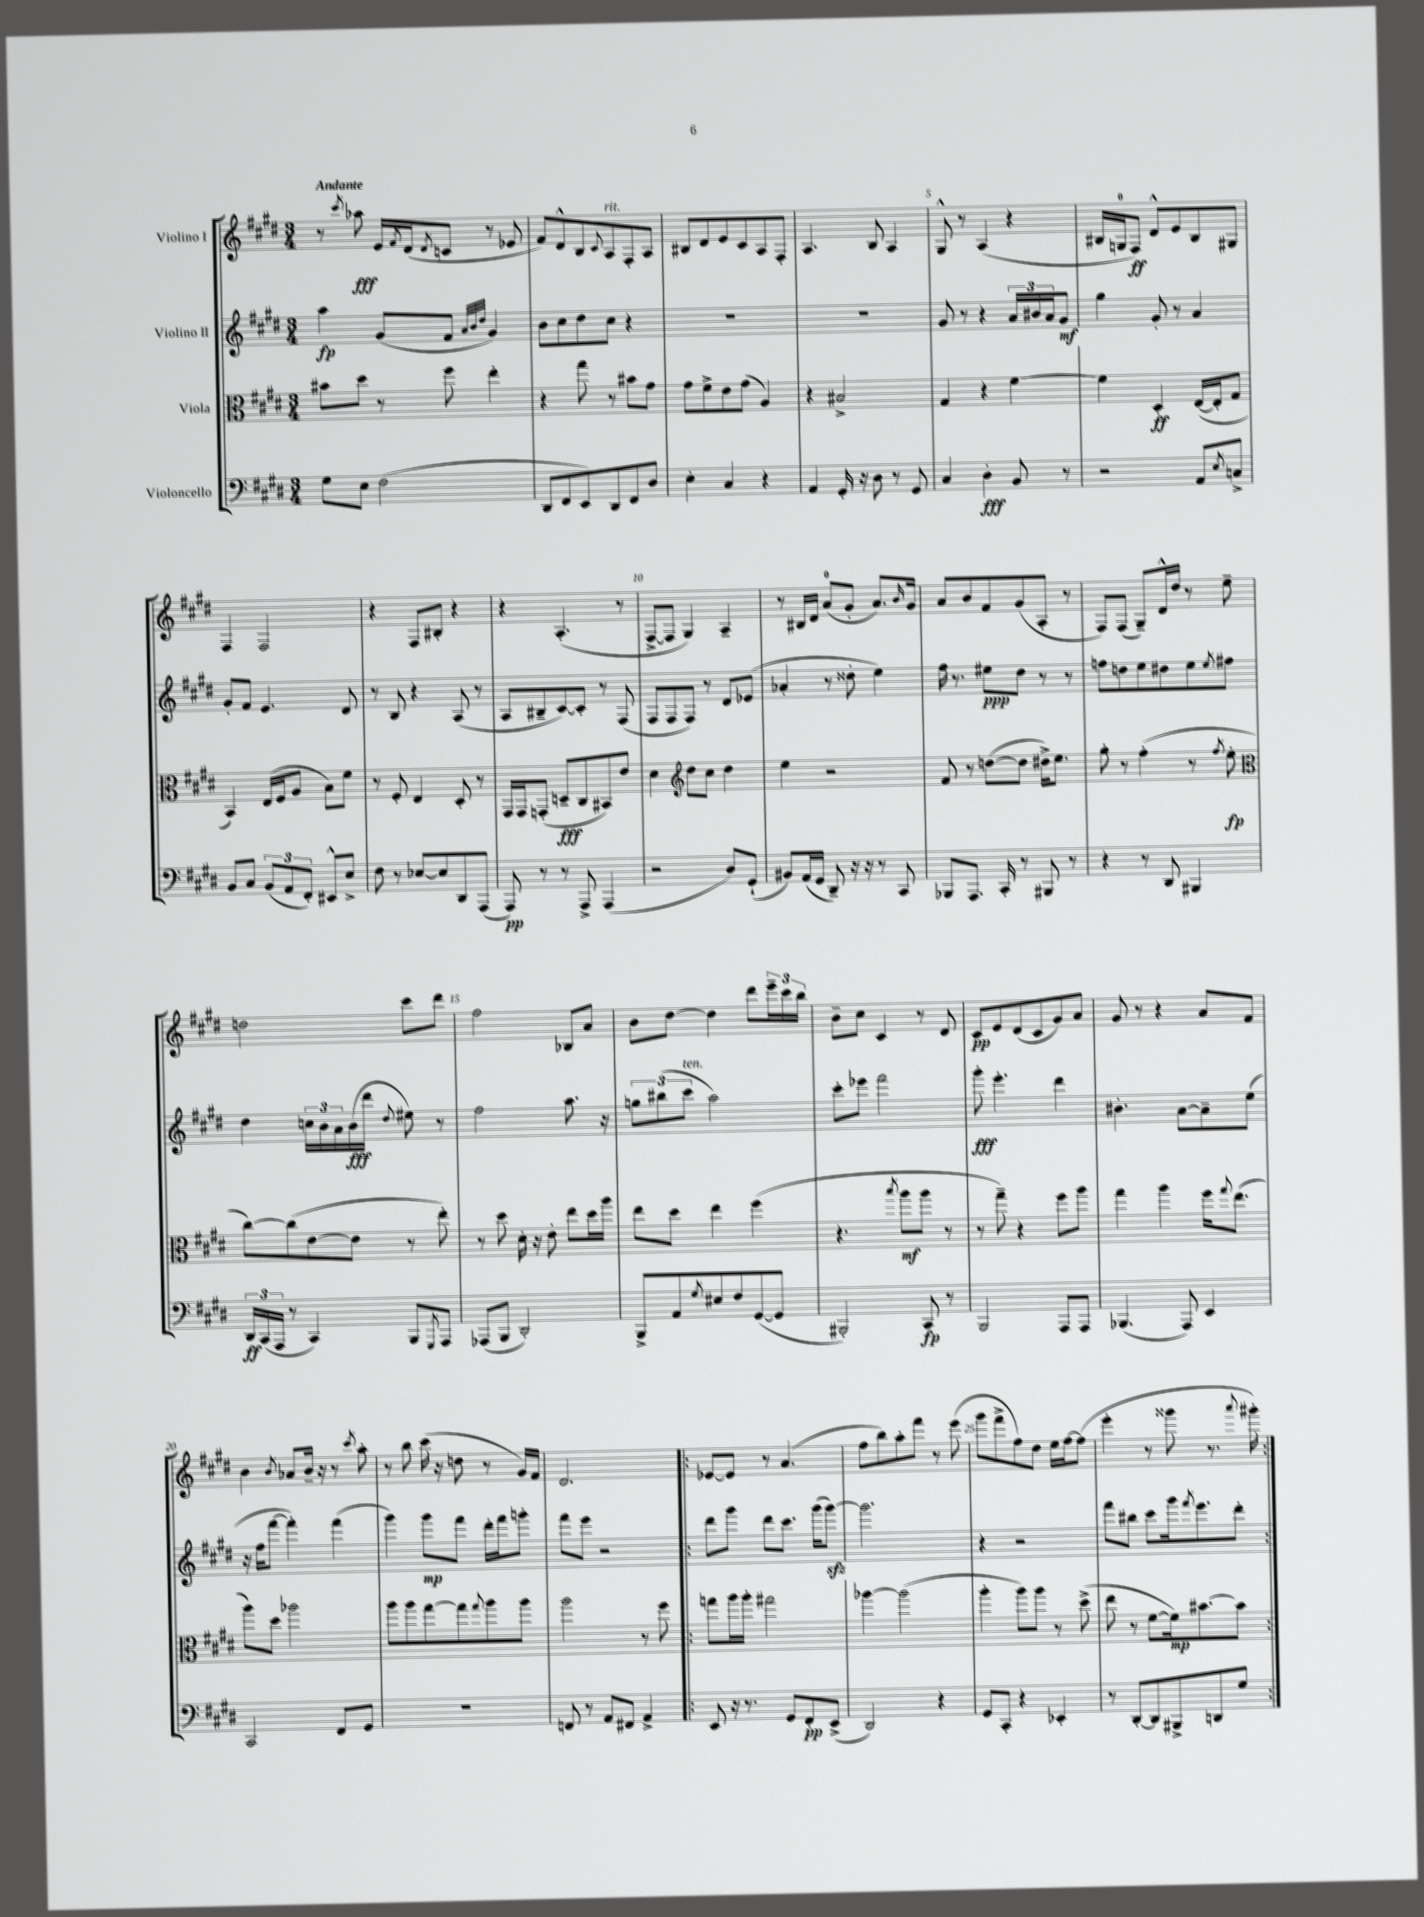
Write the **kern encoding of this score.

**kern	**kern	**kern	**kern
*staff4	*staff3	*staff2	*staff1
*clefF4	*clefC3	*clefG2	*clefG2
*k[f#c#g#d#]	*k[f#c#g#d#]	*k[f#c#g#d#]	*k[f#c#g#d#]
*M3/4	*M3/4	*M3/4	*M3/4
8G#\L	8b#\L	4aa\	8r
.	.	.	8qccc#/
8E\J	8dd#\J	.	8aa-\
(2F#\	8r	(8g#/L	16e/LL
.	.	.	8qf#/
.	.	.	(16d#/J
.	.	.	8qd#/
.	8ff#\	8f#/J	8c/J
.	.	32qqa/LLL	.
.	.	32qqb/	.
.	.	32qqdd#/JJJ	.
.	4ee'\	4g#/)	8r
.	.	.	8e-/
=	=	=	=
8DD#/L	4r	8b\L	8f#/L)
8FF#/	.	8cc#\	8d#^^/
8EE/)	8gg#\	8dd#\	8B/
.	.	.	8qqc#/
8DD#/	8r	8cc#\J	8A/
8FF#/	8b#\L	4r	8F#'/
8D#/J	8g#\J	.	8A/J
=	=	=	=
4E'\	8g#\L	2.r	8B#/L
.	8f#^\	.	8d#/
4C#/	8e\	.	8e/
.	(8g#\J	.	8c#/
4r	4A/)	.	8A/
.	.	.	8F#'/J
=	=	=	=
4AA/	4r	2.r	4.A/
16GG#'/	2B#^/	.	.
16r	.	.	.
8D#\	.	.	8B/
8r	.	.	4A/
8GG#/	.	.	.
=	=	=	=
4C#/	4G#/	8g#/	8G#^^/
.	.	8r	8r
4D#'\	4r	4r	(4A/
8BB/	[4f#\	24a/LL	4r
.	.	24b#/	.
.	.	24a/J	.
8r	.	8g#/J	.
=	=	=	=
2r	4f#\]	4gg#\	16B#/LL
.	.	.	16G/J
.	.	.	8F#/J)
.	4D#'/	8g#'/	8d#^^/L
.	.	8r	8e/
8AA/L	([16E/LL	4a/	8B#/
.	16E'/]J	.	.
8qE/	.	.	.
8C^/J	8G#/J	.	8G#/J
=	=	=	=
8BB/L	4BB/)	8g#'/L	4F#/
8C#/J	.	8f#/J	.
(12BB/L	(16E/LL	4.e/	2F#/
.	16F#/J	.	.
12AA/	.	.	.
.	8A/J	.	.
12FF#'/J)	.	.	.
8EE#^^/L	8B\L)	.	.
8E^/J	8f#\J	8d#/	.
=	=	=	=
8F#\	8r	8r	4r
8r	8F#'/	8B/	.
[8E-/L	4E/	4r	8F#/L
8E-/]	.	.	8B#'/J
8DD#/	8D#'/	(8A/	4r
(8AAA/J	8r	8r	.
=	=	=	=
8AAA/)	16GG#/LL	8A/L	4r
.	16GG#/J	.	.
8r	(8GG'/J	8B#~/	.
8r	8D~/L	[8c#/)	(4.A'/
8AAA^/	8C#/	8c#'/]J	.
(4AAA/	8BB#/)	8r	.
.	8e/J	(8F#/	8r
=	=	=	=
2r	4d#\	8F#/L	[8F#^/L
.	.	8F#/	8F#/]J
*	*clefG2	*	*
.	8dd#\L	8F#/J)	4G#/)
.	8cc#\J	8r	.
8D#/L)	4dd#\	8d#/L	4A~/
(8GG#`/J	.	(8e-/J	.
=	=	=	=
8BB#/L)	4ee\	4a-'/	8r
(16AA/L	.	.	16B#/LL
16GG#/JJ	.	.	16d#/JJ
8DD#~/)	2r	8r	(8a/L
16r	.	8dd##'\	8g#'/J
16r	.	.	.
8r	.	4ee\)	8.a/L)
8CC#/	.	.	.
.	.	.	16qqb/
.	.	.	16g#/Jk
=	=	=	=
8BBB-/L	8f#/	16ff#\	8a/L
.	.	8.r	.
8.AAA/J	8r	.	8b/
.	([8dd\L	8ee#\L	8f#/
16CC#'/	.	.	.
8r	8dd\]J	8dd#\J	(8g#/
8BBB#/	16dd#^\LK)	8r	8A'/J
.	8.ee\J	.	.
8r	.	8r	8r
=	=	=	=
4r	8gg#'\	8ff\L	8F#/L)
.	8r	8dd\	(8F#/J
8r	(4ff#'\	8ee\	8G#~/L)
8DD#/	.	8dd#\	16d#^^/L
.	.	.	16dd#/JJ
4BBB#/	8r	8ee\	8r
.	8qff#/	8qee/	.
.	8ee'\	8ff#\J	8ee~\
=	=	=	=
*	*clefC3	*	*
24DD#/LL	[8cc#\L)	4dd#\	2dd\
(24CC#/	.	.	.
24AAA/JJ	.	.	.
8r	(8cc#\]	.	.
4CC#/)	[8e\	24cc\LL	.
.	.	24b\	.
.	.	24a\	.
.	8e\]J	(16b\	.
.	.	16ddd#\JJ	.
.	.	8qqdd#/	.
8BBB/L	8r	8ee#\)	8ccc#\L
8qGGG#/	.	.	.
8AAA/J	8ee'\)	8r	8ddd#\J
=	=	=	=
(8AAA-/L	8r	2ff#\	2ff#\
8BBB/J	8dd#\	.	.
2DD#'/)	16d#'\	.	.
.	16r	.	.
.	8e'\	.	.
.	8ee\L	8.aa\	8B-/L
.	16dd#\L	.	8a/J
.	16aa\JJ	16r	.
=	=	=	=
8BBB^/L	8ee\L	12gg\L	8b\L
.	.	(12bb#\	.
8AA/	8dd#\J	.	[8dd#\J
.	.	12ccc#\J	.
8qG#/	.	.	.
8E#/	4ee\	2aa\)	4dd#\]
8F#/	.	.	.
([8GG#/	(4ff#\	.	8ddd#\L
8GG#/]J	.	.	24eee~\L
.	.	.	24ccc#\
.	.	.	24bb\JJ
=	=	=	=
2BBB#'/)	4.r	8ccc#'\L	8b~\L
.	.	8eee-\J	8cc#\J
.	.	2fff#\	4c#/
.	8qbb/	.	.
.	8aa\L	.	.
8CC#/	8aa\J	.	8r
8r	8r	.	8d#/
=	=	=	=
2BBB/	8r	8ggg#'\	8c#/L
.	8gg#~\)	4.eee'\	8e/
.	4r	.	(8d#/
.	.	.	8c#/
8AAA/L	8ff#\L	4ddd#\	8g#/)
8AAA/J	8aa\J	.	8a/J
=	=	=	=
(4.BBB-/	4gg#\	4.b#'\	8g#/
.	.	.	8r
.	4aa\	.	4r
8AAA/)	.	[8a\L	.
4EE/	16ff#\LK	8a~\]	8a/L
.	8qqgg#/	.	.
.	(8.ee\J	.	.
.	.	(8ee\J	8f#/J
=	=	=	=
2CC#/	8aa\L)	16r	4b\
.	.	16ff#\LK	.
.	8dd#\J	[8fff#\J	.
.	.	.	8qb/
.	2aa-\	4fff#'\])	8a-/L
.	.	.	16b~/Jk
.	.	.	16r
8FF#/L	.	(4fff#\	8r
.	.	.	8qccc#/
8GG#/J	.	.	8aa'\
=	=	=	=
2.r	8aa\L	4ggg#\)	8r
.	8aa\	.	8bb\
.	[8gg#\	8ggg#\L	(16ccc#\
.	.	.	16r
.	8gg#\]	8fff#\J	8dd\
.	8qqgg#/	.	.
.	8aa\	16ddd#'\LL	8r
.	.	16fff#\J	.
.	8aa\J	8ggg'\J	16g#/LL)
.	.	.	16f#/JJ
=	=	=	=
8FF/	2aa\	8fff#\L	2.d#/
8r	.	8eee\J	.
8AA/L	.	2r	.
8FF#/J	.	.	.
4AA^/	8r	.	.
.	8ff#\	.	.
=!|:	=!|:	=!|:	=!|:
8EE/	8gg\L	8ddd#\L	[8e-/L
16r	16aa\L	8ggg#\J	8e-/]J
8.r	16aa'\JJ	.	.
.	2gg#\	8ddd#\L	8r
8GG#/L	.	8.ccc#\J	(4.a/
8FF#'/	.	.	.
.	.	(16ggg#\LK	.
(8EE^/J	.	[8ggg#\J)	.
=	=	=	=
2DD#/)	[4aa-\	2.ggg#\]	8ff#\L
.	.	.	8bb\)
.	(2aa-\]	.	8aa'\
.	.	.	8fff#\J
4r	.	.	8r
.	.	.	(8eee\
=	=	=	=
8GG#/L	4aa'\	4r	8ggg#\L
8CC#'/J	.	.	8fff#^\
4r	8aa\L)	2r	8ff#\)
.	8aa\J	.	8dd#\J
4EE-'/	8r	.	16ee\LL
.	.	.	[16ff#\J
.	(8dd#^\	.	(8ff#\]J
=	=	=	=
8r	8ee\	8fff#\L	4eee'\
[8DD#'/L	8r	8bb#\J	.
8DD#/]	[8f#\L	8ccc#\L	8r
8BBB#^/	16f#\]k)	16ggg#\k	8ggg##\
.	.	8qfff#/	.
.	[8.b#\	8.eee\	.
8DD/	.	.	8.r
8G#/J	8b#\]J	8ddd#'\J	.
.	.	.	8qqaaa/
.	.	.	16ggg#'\)
==:|!	==:|!	==:|!	==:|!
*-	*-	*-	*-
